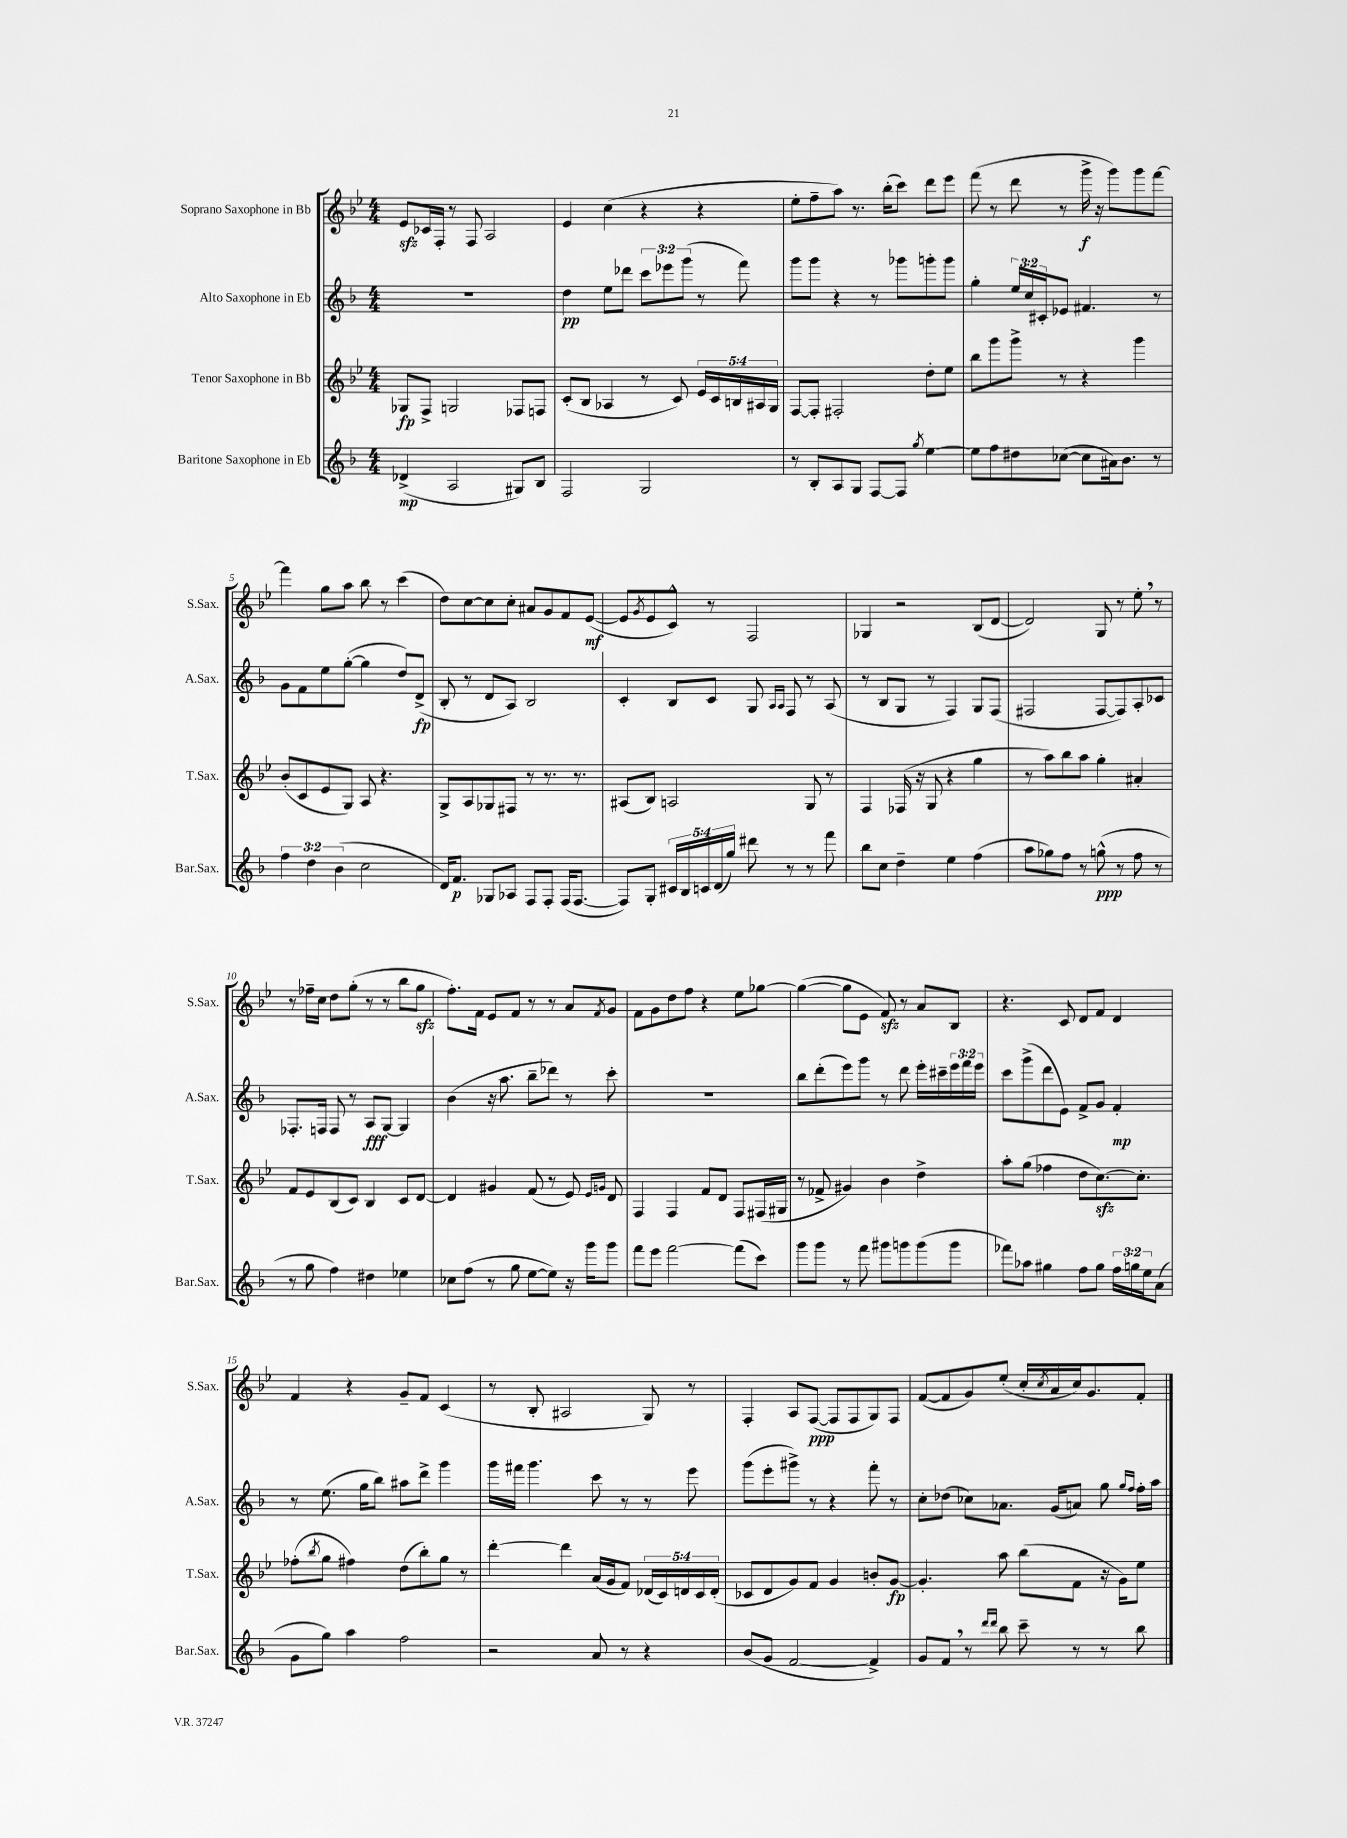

**kern	**dynam	**kern	**dynam	**kern	**dynam	**kern	**dynam
*part4	*part4	*part3	*part3	*part2	*part2	*part1	*part1
*staff4	*staff4	*staff3	*staff3	*staff2	*staff2	*staff1	*staff1
*I"Baritone Saxophone in Eb	*	*I"Tenor Saxophone in Bb	*	*I"Alto Saxophone in Eb	*	*I"Soprano Saxophone in Bb	*
*I'Bar.Sax.	*	*I'T.Sax.	*	*I'A.Sax.	*	*I'S.Sax.	*
*clefG2	*	*clefG2	*	*clefG2	*	*clefG2	*
*k[b-]	*	*k[b-e-]	*	*k[b-]	*	*k[b-e-]	*
*M4/4	*	*M4/4	*	*M4/4	*	*M4/4	*
=1	=1	=1	=1	=1	=1	=1	=1
(4d-X^/	mp	8G-X/L	fp	1r	.	8e-zz/L	.
.	.	8F^/J	.	.	.	16c-X/L	.
.	.	.	.	.	.	16F'/JJ	.
2A/	.	2Gn/	.	.	.	8r	.
.	.	.	.	.	.	8F/	.
.	.	.	.	.	.	2A/	.
8G#X/L)	.	8F-X/L	.	.	.	.	.
8B-/J	.	8Fn/J	.	.	.	.	.
=2	=2	=2	=2	=2	=2	=2	=2
2F/	.	(8c'/L	.	4dd\	pp	4e-/	.
.	.	8B-/J	.	.	.	.	.
.	.	4A-X/	.	8ee\L	.	(4cc\	.
.	.	.	.	8ddd-X\J	.	.	.
2G/	.	8r	.	12ccc\L	.	4r	.
.	.	.	.	12eee-X\	.	.	.
.	.	8c/)	.	.	.	.	.
.	.	.	.	(12ggg\J	.	.	.
.	.	20e-/LL	.	8r	.	4r	.
.	.	20c/	.	.	.	.	.
.	.	20Bn/	.	.	.	.	.
.	.	.	.	8fff\)	.	.	.
.	.	20A#X/	.	.	.	.	.
.	.	20G/JJ	.	.	.	.	.
=3	=3	=3	=3	=3	=3	=3	=3
8r	.	[8F/L	.	8ggg\L	.	8ee-'\L	.
8B-'/L	.	8F'/J]	.	8ggg\J	.	8ff~\	.
8A/	.	2F#X'/	.	4r	.	8aa\J)	.
8G/J	.	.	.	.	.	8.r	.
[8F/L	.	.	.	8r	.	.	.
.	.	.	.	.	.	(16bb-'\KL	.
8F/J]	.	.	.	8ggg-X\L	.	8ccc\J)	.
8qgg/	.	.	.	.	.	.	.
[4ee\	.	8dd'\L	.	8gggn'\	.	8ddd\L	.
.	.	8ee-\J	.	8ggg\J	.	8eee-\J	.
=4	=4	=4	=4	=4	=4	=4	=4
8ee\L]	.	8bb-\L	.	4gg'\	.	(8fff\	.
8ff\	.	8ggg\	.	.	.	8r	.
8dd#X\	.	8ggg^\J	.	24ee/LL	.	8ddd\	.
.	.	.	.	24cc/	.	.	.
.	.	.	.	24c#X'/J	.	.	.
([8cc-X\J	.	8r	.	8e-X/J	.	8r	.
8cc-\L]	.	4r	.	4.f#X/	.	16ggg^\	f
.	.	.	.	.	.	16r	.
16a#X\k)	.	.	.	.	.	8ggg\L)	.
8.b-\J	.	.	.	.	.	.	.
.	.	4ggg\	.	.	.	8ggg\	.
8r	.	.	.	8r	.	[8fff\J	.
!!LO:LB:g=z
=5	=5	=5	=5	=5	=5	=5	=5
6ff\	.	(8b-'/L	.	8g\L	.	4fff\]	.
.	.	8c/	.	8f\	.	.	.
6dd\	.	.	.	.	.	.	.
.	.	8e-/	.	8ee\	.	8gg\L	.
(6b-\	.	.	.	.	.	.	.
.	.	8G/J)	.	([8gg'\J	.	8aa\J	.
2cc\	.	8A/	.	4gg\]	.	8bb-\	.
.	.	4.r	.	.	.	8r	.
.	.	.	.	8dd/L)	.	(4ccc\	.
.	.	.	.	(8d^/J	fp	.	.
=6	=6	=6	=6	=6	=6	=6	=6
16d/KL)	.	8G^/L	.	8B-'/	.	8dd\L)	.
8.f/J	p	.	.	.	.	.	.
.	.	8A/	.	8r	.	[8cc\	.
8G-X/L	.	8G-X/	.	8d/L	.	8cc\]	.
8A-X/J	.	8F#X/J	.	8A/J)	.	8cc'\J	.
8F/L	.	8r	.	2B-/	.	8a#X/L	.
8F'/J	.	8.r	.	.	.	8g/	.
(16F/KL	.	.	.	.	.	8f/	.
[8.F/J	.	8.r	.	.	.	.	.
.	.	.	.	.	.	([8e-/J	mf
=7	=7	=7	=7	=7	=7	=7	=7
8F/L])	.	(8A#X/L	.	4c'/	.	8e-/L]	.
.	.	.	.	.	.	8qg/	.
8G'/J	.	8B-/J)	.	.	.	8e-/	.
20c#X/LL	.	2An/	.	8B-/L	.	8c^^/J)	.
20B-/	.	.	.	.	.	.	.
20cn/	.	.	.	.	.	.	.
.	.	.	.	8c/J	.	8r	.
(20d/	.	.	.	.	.	.	.
20gg/JJ)	.	.	.	.	.	.	.
8ddd#X\	.	.	.	8G/	.	2F/	.
.	.	.	.	16qqA/LL	.	.	.
.	.	.	.	16qqA/JJ	.	.	.
8r	.	.	.	8F/	.	.	.
8r	.	8G/	.	8r	.	.	.
8fff\	.	8r	.	(8A/	.	.	.
=8	=8	=8	=8	=8	=8	=8	=8
8bb-\L	.	4F/	.	8r	.	4G-X/	.
8cc\J	.	.	.	8B-/L	.	.	.
4dd~\	.	(16F-X/	.	8G/J	.	2r	.
.	.	16r	.	.	.	.	.
.	.	8G/	.	8r	.	.	.
4ee\	.	4r	.	4F/)	.	.	.
(4ff\	.	4gg\	.	8G/L	.	(8B-/L	.
.	.	.	.	(8F/J	.	[8d/J	.
=9	=9	=9	=9	=9	=9	=9	=9
8aa\L	.	8r	.	2F#X/	.	2d/])	.
8gg-X\)	.	8aa\L)	.	.	.	.	.
8ff\J	.	8bb-\	.	.	.	.	.
8r	.	8aa\J	.	.	.	.	.
(8ggn^^\	ppp	4gg'\	.	[8F#/L	.	8G/	.
8r	.	.	.	8F#/])	.	8r	.
8ff\	.	4a#X'/	.	8A'/	.	8ee-',\	.
8r	.	.	.	8c-X/J	.	8r	.
!!LO:LB:g=z
=10	=10	=10	=10	=10	=10	=10	=10
8r	.	8f/L	.	8.F-X'/L	.	8r	.
8gg\	.	8e-/	.	.	.	16ff-X~\LL	.
.	.	.	.	16Fn/Jk	.	16cc\JJ	.
4ff\)	.	(8B-/	.	8F/	.	8dd\L	.
.	.	8c/J)	.	8r	.	(8gg'\J	.
4dd#X\	.	4B-/	.	8A/L	fff	8r	.
.	.	.	.	[8G/J	.	8r	.
4ee-X\	.	8c/L	.	4G/]	.	8bb-\L	.
.	.	[8d/J	.	.	.	8ggzz\J	.
=11	=11	=11	=11	=11	=11	=11	=11
8cc-X\L	.	4d/]	.	(4b-\	.	8.ff'\L)	.
(8ff\J	.	.	.	.	.	.	.
.	.	.	.	.	.	16f\Jk	.
8r	.	4g#X/	.	16r	.	8e-/L	.
.	.	.	.	8.aa\	.	.	.
8gg\	.	.	.	.	.	8f/J	.
[8ee\L	.	(8f/	.	8bb-~\L	.	8r	.
8ee\J])	.	8r	.	8ddd-X\J)	.	8r	.
16r	.	8e-/)	.	8r	.	8a/L	.
16ggg\KL	.	.	.	.	.	.	.
.	.	16qqe-/LL	.	.	.	.	.
.	.	16qqgn/JJ	.	.	.	8qf/	.
8ggg\J	.	8d/	.	8ccc'\	.	8g/J	.
=12	=12	=12	=12	=12	=12	=12	=12
8fff\L	.	4F/	.	1r	.	8f\L	.
8eee\J	.	.	.	.	.	8g\	.
[2fff\	.	4F/	.	.	.	8dd\	.
.	.	.	.	.	.	8ff\J	.
.	.	8f/L	.	.	.	4r	.
.	.	8d/J	.	.	.	.	.
(8fff\L]	.	8F/L	.	.	.	8ee-\L	.
8ccc\J)	.	(16F#X/L	.	.	.	[8gg-X\J	.
.	.	16G#X/JJ	.	.	.	.	.
=13	=13	=13	=13	=13	=13	=13	=13
8ggg\L	.	8r	.	8bb-\L	.	(4gg-\_	.
8ggg\J	.	8f-X^/	.	(8ddd'\	.	.	.
8r	.	4g#X/)	.	8eee\)	.	8gg-\L]	.
8fff\	.	.	.	8ggg\J	.	8e-\J	.
8ggg#X\L	.	4b-\	.	8r	.	8fzz/)	.
8gggn\	.	.	.	8ddd\	.	8r	.
(8ggg\	.	4dd^\	.	16eee'\LL	.	8a/L	.
.	.	.	.	16ccc#X~\	.	.	.
8ggg\J	.	.	.	24eee\	.	8B-/J	.
.	.	.	.	24fff\	.	.	.
.	.	.	.	24eee\JJ	.	.	.
=14	=14	=14	=14	=14	=14	=14	=14
8fff-X\L)	.	8aa'\L	.	8ccc\L	.	4.r	.
8aa-X\J	.	(8gg\J	.	(8ggg^\	.	.	.
4gg#X\	.	4ff-X\	.	8ddd\	.	.	.
.	.	.	.	8e\J)	.	8c/	.
8ff\L	.	8dd\L	.	8f^/L	.	8d/L	.
8gg#\J	.	[8.cczz\)	.	8g/J	.	8f/J	.
24ff\LL	.	.	.	4f'/	mp	4d/	.
24ggn\	.	.	.	.	.	.	.
.	.	8.cc'\J]	.	.	.	.	.
24ee\J	.	.	.	.	.	.	.
(8a\J	.	.	.	.	.	.	.
!!LO:LB:g=z
=15	=15	=15	=15	=15	=15	=15	=15
8g\L	.	(8ff-X'\L	.	8r	.	4f/	.
.	.	8qbb-/	.	.	.	.	.
8gg\J)	.	8gg\J	.	(8.ee\	.	.	.
4aa\	.	4ff#X\)	.	.	.	4r	.
.	.	.	.	16gg\KL	.	.	.
.	.	.	.	8bb-\J)	.	.	.
2ff\	.	(8dd\L	.	8aa#X\L	.	8g~/L	.
.	.	8bb-'\)	.	8ddd^\J	.	8f/J	.
.	.	8gg\J	.	4ggg\	.	(4c/	.
.	.	8r	.	.	.	.	.
=16	=16	=16	=16	=16	=16	=16	=16
2r	.	[4ddd'\	.	16ggg\LL	.	8r	.
.	.	.	.	16fff#X\JJ	.	.	.
.	.	.	.	4.ggg\	.	8B-'/	.
.	.	4ddd\]	.	.	.	2A#X/	.
8a/	.	(16a/LL	.	8ccc\	.	.	.
.	.	16g/J	.	.	.	.	.
8r	.	8f/J)	.	8r	.	.	.
4r	.	(20d-X/LL	.	8r	.	8G/)	.
.	.	20c/)	.	.	.	.	.
.	.	20dn/	.	.	.	.	.
.	.	.	.	8eee\	.	8r	.
.	.	20c/	.	.	.	.	.
.	.	(20d'/JJ	.	.	.	.	.
=17	=17	=17	=17	=17	=17	=17	=17
(8b-/L	.	8c-X/L	.	(8ggg\L	.	4F'/	.
8g/J	.	8d/	.	8eee'\	.	.	.
[2f/	.	8g/)	.	8ggg#X^\J)	.	8A/L	.
.	.	8f/J	.	8r	.	([8F/J	ppp
.	.	4g/	.	4r	.	8F/L]	.
.	.	.	.	.	.	8F/	.
4f^/])	.	8bn'/L	.	8fff'\	.	8G/)	.
.	.	[8g/J	fp	8r	.	8F/J	.
=18	=18	=18	=18	=18	=18	=18	=18
8g/L	.	4.g'/]	.	8cc'\L	.	([8f/L	.
8f,/J	.	.	.	(8dd-X\J	.	8f/]	.
8r	.	.	.	8cc-X\L)	.	8g/)	.
16qqddd/LL	.	.	.	.	.	.	.
16qqddd/JJ	.	.	.	.	.	.	.
8bb-\	.	8aa\	.	8.a-X\J	.	(8ee-'/J	.
8ccc~\	.	(8bb-\L	.	.	.	16cc'/LL	.
.	.	.	.	.	.	8qcc/	.
.	.	.	.	(16g/KL	.	16a/	.
8r	.	8f\J	.	8an/J)	.	16cc/J)	.
.	.	.	.	.	.	8.g/	.
8r	.	16r	.	8gg\	.	.	.
.	.	16g\KL)	.	.	.	.	.
.	.	.	.	16qqgg/LL	.	.	.
.	.	.	.	16qqff/JJ	.	.	.
8bb-\	.	8ee-\J	.	16ff'\LL	.	8f'/J	.
.	.	.	.	16aa\JJ	.	.	.
==	==	==	==	==	==	==	==
*-	*-	*-	*-	*-	*-	*-	*-
